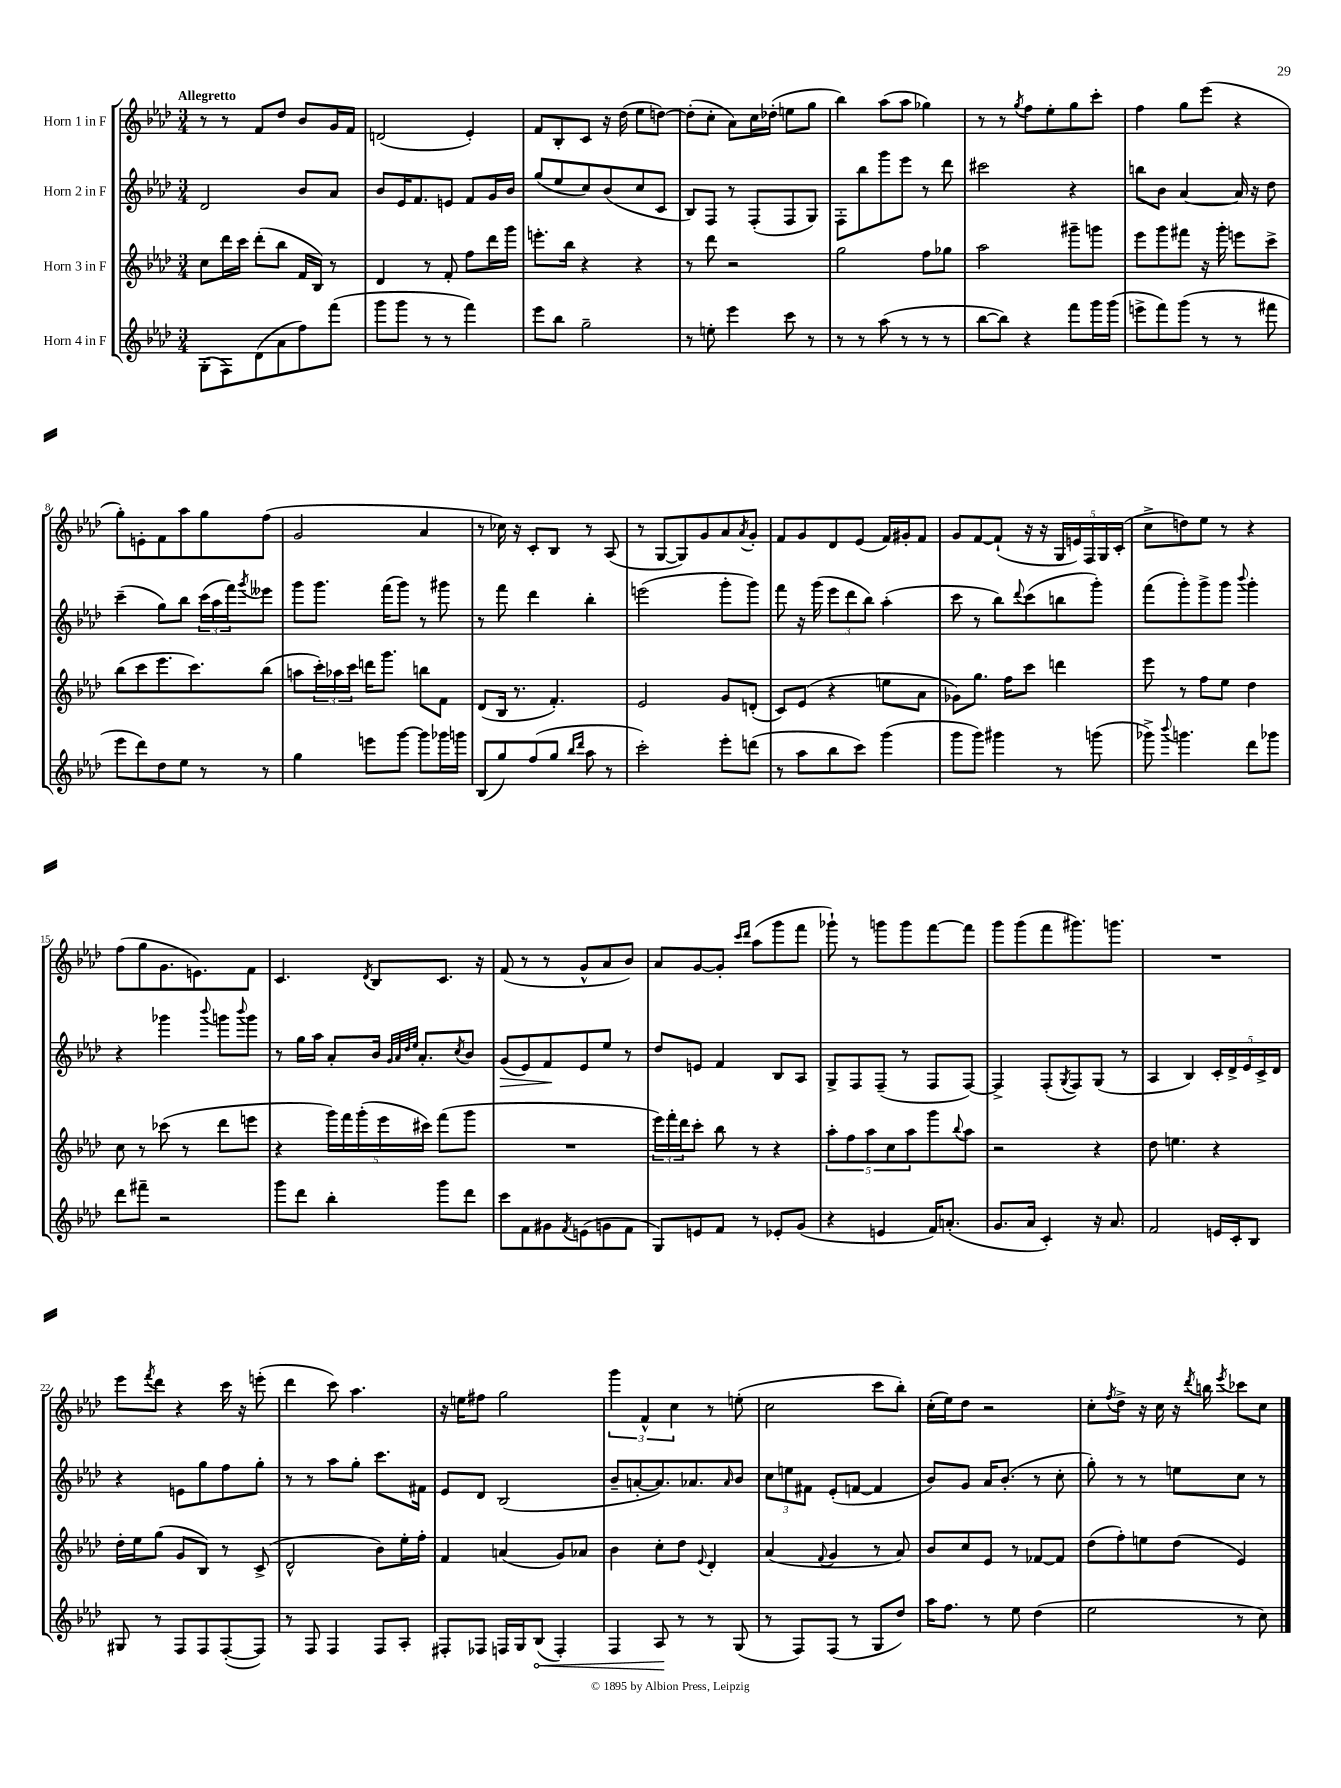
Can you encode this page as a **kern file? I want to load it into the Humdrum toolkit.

**kern	**dynam	**kern	**kern	**dynam	**kern
*part4	*part4	*part3	*part2	*part2	*part1
*staff4	*staff4	*staff3	*staff2	*staff2	*staff1
*I"Horn 4 in F	*	*I"Horn 3 in F	*I"Horn 2 in F	*	*I"Horn 1 in F
*clefG2	*	*clefG2	*clefG2	*	*clefG2
*k[b-e-a-d-]	*	*k[b-e-a-d-]	*k[b-e-a-d-]	*	*k[b-e-a-d-]
*M3/4	*	*M3/4	*M3/4	*	*M3/4
=1	=1	=1	=1	=1	=1
!	!	!	!	!	!LO:TX:a:B:t=Allegretto
(8G'\L	.	8cc\L	2d-/	.	8r
8F\)	.	16ddd-\L	.	.	8r
.	.	16ccc\JJ	.	.	.
(8d-\	.	(8ddd-'\L	.	.	8f/L
8a-\	.	8bb-\J	.	.	8dd-/J
8ff\)	.	16f/LL	8b-/L	.	8b-/L
.	.	16B-/JJ)	.	.	.
(8fff\J	.	8r	8a-/J	.	16g/L
.	.	.	.	.	16f/JJ
=2	=2	=2	=2	=2	=2
8ggg\L	.	4d-/	8b-/L	.	(2dn/
8ggg\J	.	.	16e-/K	.	.
.	.	.	8.f/	.	.
8r	.	8r	.	.	.
8r	.	8f'/	8en/J	.	.
4fff\)	.	8ff\L	8f/L	.	4e-'/)
.	.	16ddd-\L	16g/L	.	.
.	.	16ggg\JJ	16b-/JJ	.	.
=3	=3	=3	=3	=3	=3
8eee-\L	.	8.eeen'\L	(8gg/L	.	8f/L
8bb-\J	.	.	8ee-/	.	8B-'/
.	.	16bb-\Jk	.	.	.
2gg~\	.	4r	8cc/)	.	8c/J
.	.	.	(8b-/	.	16r
.	.	.	.	.	(16dd-\
.	.	4r	8cc/	.	8ee-\L
.	.	.	8c/J	.	[8ddn\J)
=4	=4	=4	=4	=4	=4
8r	.	8r	8B-/L)	.	(8dd'\L]
8een'\	.	8ddd-\	8F/J	.	8cc'\J
4eee-\	.	2r	8r	.	8a-\L)
.	.	.	(8F'/L	.	16cc\L
.	.	.	.	.	(16dd-X'\JJ
8ccc\	.	.	8F/	.	8een\L
8r	.	.	8G/J)	.	8gg\J
=5	=5	=5	=5	=5	=5
8r	.	2gg\	8F'\L	.	4bb-\)
8r	.	.	8bb-\	.	.
(8aa-\	.	.	8ggg\	.	(8aa-\L
8r	.	.	8eee-\J	.	8aa-\J
8r	.	8ff\L	8r	.	4gg-X\)
8r	.	8gg-X\J	8ddd-\	.	.
=6	=6	=6	=6	=6	=6
[8bb-\L	.	2aa-\	2ccc#X\	.	8r
8bb-\J])	.	.	.	.	8r
.	.	.	.	.	8qgg/
4r	.	.	.	.	8ff\L
.	.	.	.	.	8ee-'\
8fff\L	.	8ggg#X~\L	4r	.	8gg\
16ggg\L	.	8gggn\J	.	.	8ccc'\J
(16ggg\JJ	.	.	.	.	.
=7	=7	=7	=7	=7	=7
8eeen^\L	.	8eee-\L	8bbn\L	.	4ff\
8fff\)	.	8ggg\	8b-\J	.	.
(8ggg\J	.	8fff#X\J	[4a-/	.	8gg\L
8r	.	16r	.	.	(8eee-\J
.	.	16ggg'\	.	.	.
8r	.	8eeen\L	16a-/]	.	4r
.	.	.	16r	.	.
8fff#X\	.	8ccc^\J	8dd-\	.	.
!!LO:LB:g=z
=8	=8	=8	=8	=8	=8
8eee-\L	.	(8bb-\L	(4ccc~\	.	8gg'\L)
8ddd-\)	.	8ccc\	.	.	8en'\
8dd-\	.	8.eee-\	8gg\L)	.	8f\
8ee-\J	.	.	8bb-\J	.	8aa-\
.	.	8.ccc\)	.	.	.
8r	.	.	(24ccc\LL	.	8gg\
.	.	.	24aa-\	.	.
.	.	.	24fff\J)	.	.
.	.	.	8qggg/	.	.
8r	.	(8bb-\J	8eee--X\J	.	(8ff\J
=9	=9	=9	=9	=9	=9
4gg\	.	8aan\L	8ggg\L	.	2g/
.	.	24ccc'\L)	8.ggg\J	.	.
.	.	24aa-X\	.	.	.
.	.	24ccc\JJ	.	.	.
8eeen\L	.	16dddn\KL	.	.	.
.	.	8.ggg\J	(16fff\KL	.	.
[8ggg\J	.	.	8ggg\J)	.	.
8ggg\L]	.	8bbn\L	8r	.	4a-/
16ggg-X\L	.	8f\J	8ggg#X\	.	.
16gggn\JJ	.	.	.	.	.
=10	=10	=10	=10	=10	=10
(8B-/L	.	(8d-/L	8r	.	8r
8gg/)	.	16B-/Jk	8fff\	.	16cc-X\)
.	.	8.r	.	.	16r
(8ff/	.	.	4ddd-\	.	8c'/L
8gg/J	.	4.f'/)	.	.	8B-/J
16qqbb-/LL	.	.	.	.	.
16qqddd-/JJ	.	.	.	.	.
8aa-\	.	.	4bb-'\	.	8r
8r	.	.	.	.	(8A-/
=11	=11	=11	=11	=11	=11
2ccc'\)	.	2e-/	(2eeen\	.	8r
.	.	.	.	.	[8G/L
.	.	.	.	.	8G/])
.	.	.	.	.	8g/
8eee-'\L	.	8g/L	8ggg'\L	.	8a-/
.	.	.	.	.	8qa-/
(8dddn\J	.	(8dn'/J	8ggg\J)	.	8g'/J
=12	=12	=12	=12	=12	=12
8r	.	8c/L)	8fff\	.	8f/L
8aa-\L	.	(8e-/J	16r	.	8g/
.	.	.	(16ggg\	.	.
8bb-\	.	4r	12eee-\L	.	8d-/
.	.	.	12ddd-\	.	.
8ccc\J)	.	.	.	.	(8e-/J
.	.	.	12bb-\J)	.	.
(4ggg\	.	8een\L	(4aa-'\	.	16f/LL)
.	.	.	.	.	16g#X'/J
.	.	8a-\J	.	.	8f/J
=13	=13	=13	=13	=13	=13
8ggg\L	.	8g-X\L)	8ccc\	.	8g/L
8ggg\J)	.	8.gg\J	8r	.	[8f/
4ggg#X\	.	.	8bb-\L)	.	(8f`/J]
.	.	16ff\KL	.	.	.
.	.	.	8qqddd-/	.	.
.	.	8ccc\J	(8ccc\	.	16r
.	.	.	.	.	16r
8r	.	4dddn\	8bbn\	.	20G/LL
.	.	.	.	.	20en/)
.	.	.	.	.	20F/
(8gggn\	.	.	8ggg'\J)	.	.
.	.	.	.	.	20G/
.	.	.	.	.	(20c'/JJ
=14	=14	=14	=14	=14	=14
8ggg-X^\)	.	8eee-\	(8fff\L	.	8cc^\L
8qqbbb-/	.	.	.	.	.
4.gggn\	.	8r	8ggg'\)	.	8ddn\)
.	.	8ff\L	8ggg^\	.	8ee-\J
.	.	8ee-\J	8ggg\J	.	8r
.	.	.	8qqbbb-/	.	.
8ddd-\L	.	4dd-\	4ggg'\	.	4r
8ggg-X\J	.	.	.	.	.
!!LO:LB:g=z
=15	=15	=15	=15	=15	=15
8ddd-\L	.	8cc\	4r	.	(8ff\L
8fff#X~\J	.	8r	.	.	8gg\
2r	.	(8ccc-X\	4ggg-X\	.	8.g\
.	.	8r	.	.	.
.	.	.	.	.	8.en\)
.	.	.	8qqbbb-/	.	.
.	.	8ddd-\L	8gggn\L	.	.
.	.	.	8qqbbb-/	.	.
.	.	8eeen\J	8ggg\J	.	8f\J
=16	=16	=16	=16	=16	=16
8ggg\L	.	4r	8r	.	4.c/
8ddd-\J	.	.	16gg\LL	.	.
.	.	.	16aa-\JJ	.	.
4bb-'\	.	20ggg\LL)	8a-'/L	.	.
.	.	20fff\	.	.	.
.	.	(20ggg'\	.	.	.
.	.	.	.	.	8qd-/
.	.	.	16b-/Jk	.	8B-/L
.	.	20eee-\	.	.	.
.	.	.	32qqg/LLL	.	.
.	.	.	32qqa-/	.	.
.	.	.	32qqdd-/	.	.
.	.	.	32qqee-/JJJ	.	.
.	.	.	8.a-'/L	.	.
.	.	20ccc#X\JJ)	.	.	.
8ggg\L	.	(8fff\L	.	.	8.c/J
.	.	.	8qcc/	.	.
8ddd-\J	.	8ggg\J	8b-/J	.	.
.	.	.	.	.	16r
=17	=17	=17	=17	=17	=17
!	!	!	!	!LO:HP:b	!
8ccc\L	.	2.r	(8g/L	>	(8f/
8f\	.	.	8e-/)	.	8r
8g#X\	.	.	8f/	.	8r
8qf/	.	.	.	.	.
(8en\	.	.	8e-/	]	8g^^/L
8gn\	.	.	8ee-/J	.	8a-/
8f\J	.	.	8r	.	8b-/J)
=18	=18	=18	=18	=18	=18
8G/L)	.	24eee-\LL)	8dd-/L	.	8a-/L
.	.	24fff'\	.	.	.
.	.	24ddd-\J	.	.	.
8en/	.	8ccc'\J	8en/J	.	[8g/
8f/J	.	8bb-\	4f/	.	8g'/J]
.	.	.	.	.	16qqccc/LL
.	.	.	.	.	16qqddd-/JJ
8r	.	8r	.	.	(8aa-\L
8e-X'/L	.	4r	8B-/L	.	8ggg\
(8g/J	.	.	8A-/J	.	8fff\J
=19	=19	=19	=19	=19	=19
4r	.	10aa-'\L	8G^/L	.	8ggg-X`\)
.	.	10ff\	.	.	.
.	.	.	8F/	.	8r
.	.	10aa-\	.	.	.
4en/	.	.	(8F~/J	.	8gggn\L
.	.	10cc\	.	.	.
.	.	.	8r	.	8ggg\
.	.	10aa-\	.	.	.
16f/KL)	.	8ggg\	8F/L	.	[8fff\
(8.an'/J	.	.	.	.	.
.	.	8qqbb-/	.	.	.
.	.	8aa-\J	[8F/J)	.	8fff\J]
=20	=20	=20	=20	=20	=20
8.g/L	.	2r	4F^/]	.	8ggg\L
.	.	.	.	.	(8ggg\
16a-/Jk	.	.	.	.	.
4c'/)	.	.	(8F'/L	.	8fff\
.	.	.	8qG/	.	.
.	.	.	8F/)	.	8.ggg#X\)
16r	.	4r	(8G/J	.	.
8.a-/	.	.	.	.	8.gggn\J
.	.	.	8r	.	.
=21	=21	=21	=21	=21	=21
2f/	.	8dd-\	4A-/	.	2.r
.	.	4.een\	.	.	.
.	.	.	4B-/)	.	.
16en/LL	.	4r	20c'/LL	.	.
.	.	.	20d-^/	.	.
16c'/J	.	.	.	.	.
.	.	.	20e-/	.	.
8B-/J	.	.	.	.	.
.	.	.	20c^/	.	.
.	.	.	20d-/JJ	.	.
!!LO:LB:g=z
=22	=22	=22	=22	=22	=22
8G#X/	.	16dd-'\LL	4r	.	8eee-\L
.	.	16ee-\J	.	.	.
.	.	.	.	.	8qfff/
8r	.	(8gg\J	.	.	8ddd-\J
8F/L	.	8g/L	8en\L	.	4r
8F/	.	8B-/J)	8gg\	.	.
([8F'/	.	8r	8ff\	.	16ccc\
.	.	.	.	.	16r
8F/J])	.	(8c^/	8gg'\J	.	(8eeen'\
=23	=23	=23	=23	=23	=23
8r	.	2d-^^/	8r	.	4ddd-\
8F/	.	.	8r	.	.
4F/	.	.	8aa-\L	.	8ccc\)
.	.	.	8gg'\J	.	4.aa-\
8F/L	.	8b-\L)	8.ccc\L	.	.
8A-'/J	.	16ee-'\L	.	.	.
.	.	16ff'\JJ	16f#X\Jk	.	.
=24	=24	=24	=24	=24	=24
8F#X'/L	.	4f/	8e-/L	.	16r
.	.	.	.	.	16een\KL
8F-X/J	.	.	8d-/J	.	8ff#X\J
16Fn/LL	.	(4an/	(2B-/	.	2gg\
16G/J	.	.	.	.	.
!	!LO:HP:b	!	!	!	!
(8B-/J	<	.	.	.	.
4F'/)	.	8g/L)	.	.	.
.	.	8a-X/J	.	.	.
=25	=25	=25	=25	=25	=25
4F/	.	4b-\	8b-~/L	.	6ggg\
.	.	.	[8an'/	.	.
.	.	.	.	.	6f^^/
8A-/	.	8cc'\L	8.a/])	.	.
.	.	.	.	.	6cc\
8r	[	8dd-\J	.	.	.
.	.	.	8.a-X/	.	.
.	.	8qqe-/	.	.	.
8r	.	4d-'/	.	.	8r
.	.	.	16qqa-/	.	.
(8G/	.	.	8b-/J	.	(8een'\
=26	=26	=26	=26	=26	=26
8r	.	(4a-/	12cc\L	.	2cc\
.	.	.	12een\	.	.
8F/L)	.	.	.	.	.
.	.	.	12f#X\J	.	.
.	.	8qqf/	.	.	.
(8F/J	.	4g/	(8e-'/L	.	.
8r	.	.	[8fn/J	.	.
8G/L	.	8r	4f/]	.	8ccc\L
8dd-/J)	.	8a-/)	.	.	8bb-'\J)
=27	=27	=27	=27	=27	=27
16aa-\KL	.	8b-/L	8b-/L)	.	(16cc'\LL
8.ff\J	.	.	.	.	16ee-\J)
.	.	8cc/	8g/J	.	8dd-\J
8r	.	8e-/J	16a-/KL	.	2r
.	.	.	(8.b-'/J	.	.
8ee-\	.	8r	.	.	.
(4dd-\	.	[8f-X/L	8r	.	.
.	.	8f-/J]	8cc'\	.	.
=28	=28	=28	=28	=28	=28
2ee-\	.	(8dd-\L	8gg'\)	.	8cc'\L
.	.	.	.	.	8qff/
.	.	8ff'\)	8r	.	8dd-^\J
.	.	8een\	8r	.	16r
.	.	.	.	.	16cc\
.	.	(8dd-\J	8een\L	.	16r
.	.	.	.	.	8qddd-/
.	.	.	.	.	16bbn\
.	.	.	.	.	8qeee-/
8r	.	4e-/)	8cc\J	.	8ccc-X\L
8cc\)	.	.	8r	.	8cc\J
==	==	==	==	==	==
*-	*-	*-	*-	*-	*-
